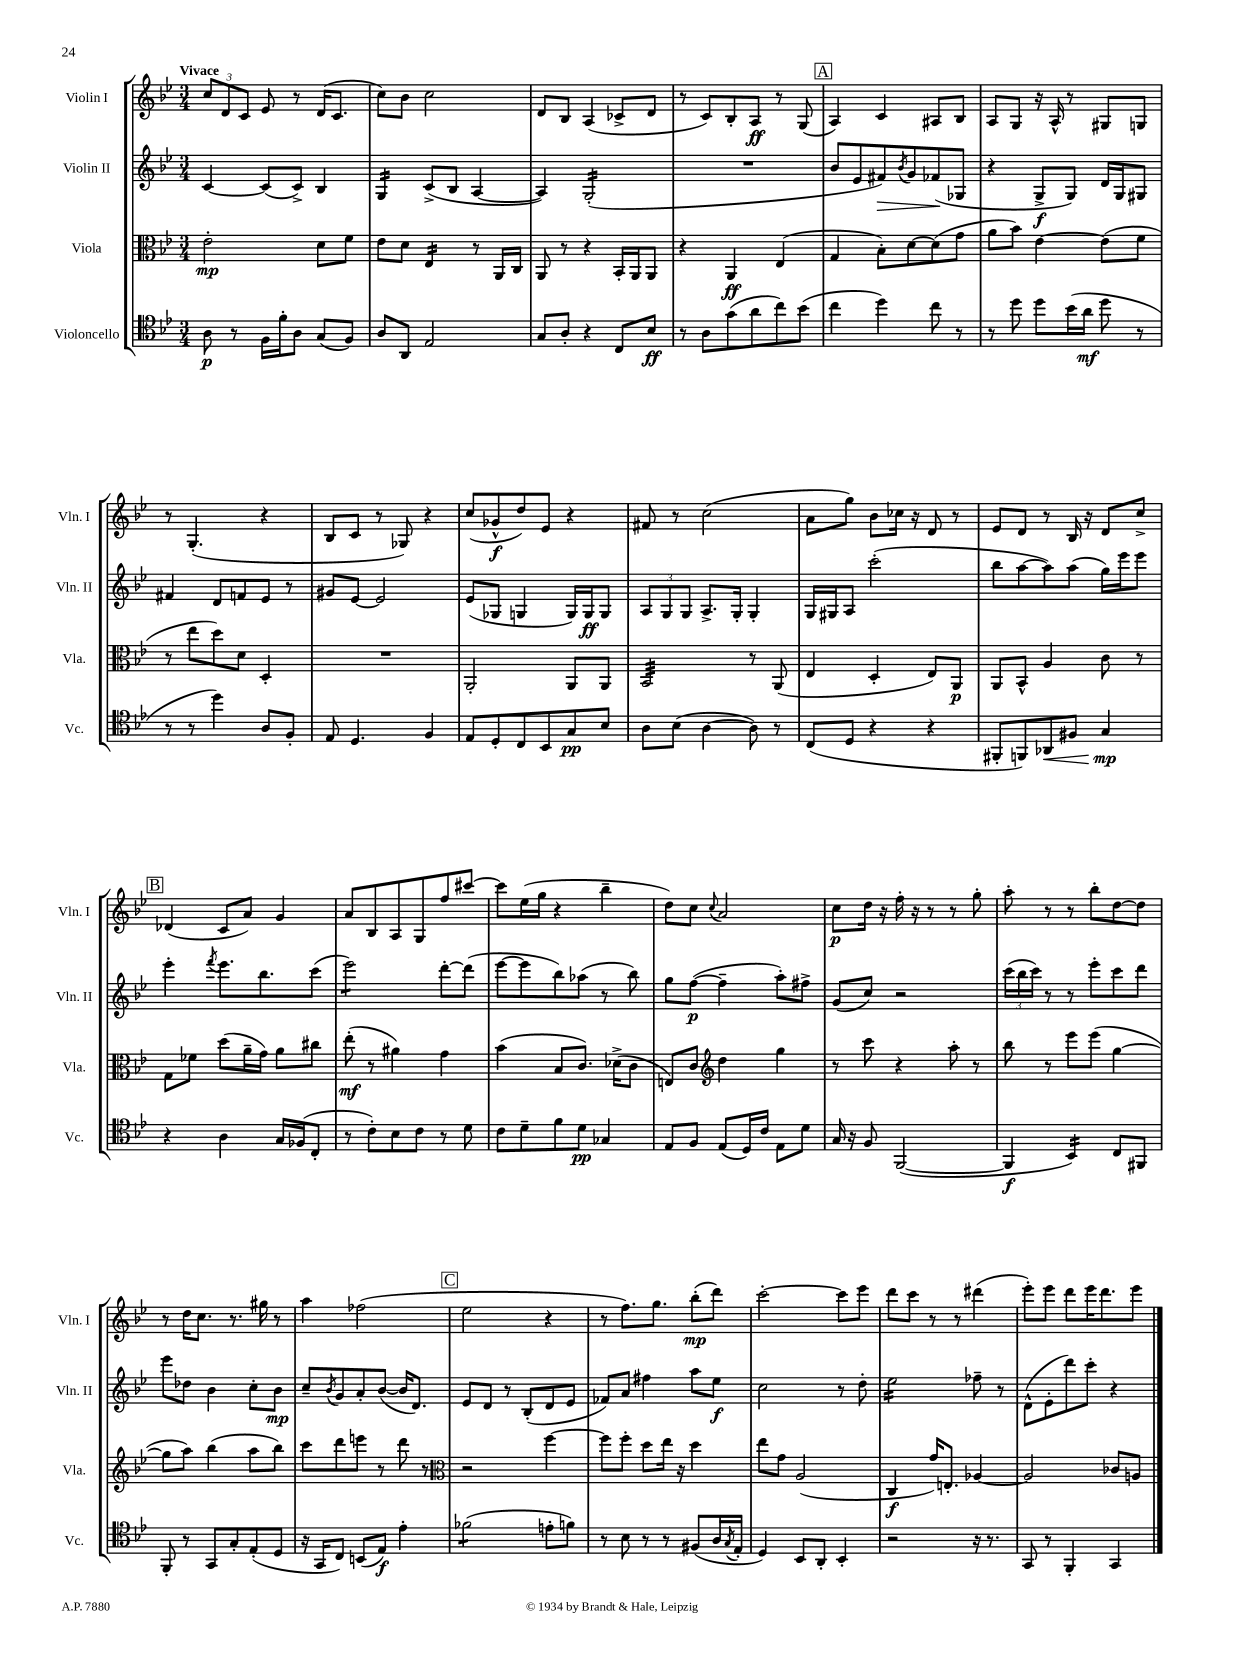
<<
\new StaffGroup <<
\new Staff = "s0" \with { instrumentName = "Violin I" shortInstrumentName = "Vln. I" } {
    \clef treble \key bes \major \numericTimeSignature \time 3/4 \tempo "Vivace"
    \tuplet 3/2 { c''8 d'8 c'8 } ees'8 r8 d'16( c'8. |
    c''8) bes'8 c''2 |
    d'8 bes8 a4( ces'8-> d'8 |
    r8 c'8) bes8-. a8\ff r8 g8( |
    \mark \markup { \box "A" } a4) c'4 ais8 bes8 |
    a8 g8 r16 a16-^ r8 gis8 g8 |
    r8 g4.-.( r4 |
    bes8 c'8 r8 ges8) r4 |
    c''8( ges'8-^\f d''8) ees'8 r4 |
    fis'8 r8 c''2( |
    a'8 g''8) bes'8 ces''16 r16 d'8 r8 |
    ees'8 d'8 r8 bes16 r16 d'8 c''8-> |
    \mark \markup { \box "B" } des'4( c'8 a'8) g'4 |
    a'8 bes8 a8 g8 f''8 cis'''8~ |
    cis'''8 ees''16( g''16 r4 bes''4-- |
    d''8) c''8 \appoggiatura { c''8 } a'2 |
    c''8\p d''16 r16 f''16-. r16 r8 r8 g''8-. |
    a''8-. r8 r8 bes''8-. d''8~ d''8 |
    r8 d''16 c''8. r8. gis''16 r8 |
    a''4 fes''2( |
    \mark \markup { \box "C" } ees''2 r4 |
    r8 f''8.) g''8. bes''8-.\mp( d'''8) |
    c'''2~-. c'''8 ees'''8 |
    d'''8 c'''8 r8 r8 dis'''4( |
    ees'''8-.) ees'''8 d'''8 ees'''16 d'''8. ees'''8 \bar "|." |
}
\new Staff = "s1" \with { instrumentName = "Violin II" shortInstrumentName = "Vln. II" } {
    \clef treble \key bes \major \numericTimeSignature \time 3/4
    c'4~ c'8( c'8->) bes4 |
    g4:16 c'8->( bes8 a4~ |
    a4) g2:16-.( |
    R2. |
    \mark \markup { \box "A" } bes'8 ees'8 fis'8\>) \acciaccatura { bes'8 } g'8 fes'8\!( ges8 |
    r4 g8->\f g8) d'16 g16 gis8 |
    fis'4 d'8 f'8 ees'8 r8 |
    gis'8 ees'8~ ees'2 |
    ees'8( ges8 g4 g16) g16\ff g8 |
    \tuplet 3/2 { a8 g8 g8 } a8.-> g16-. g4-. |
    g16 gis16 a8 c'''2-.( |
    bes''8 a''8~ a''8) a''8( g''16) ees'''16 ees'''8 |
    \mark \markup { \box "B" } ees'''4-. \acciaccatura { f'''8 } ees'''8. bes''8. c'''8( |
    ees'''2:8) d'''8~-. d'''8( |
    ees'''8~ ees'''8 bes''8) aes''8( r8 bes''8) |
    g''8 f''8~\p( f''4-- a''8-.) fis''8-> |
    g'8( c''8) r2 |
    \tuplet 3/2 { c'''16( bes''16 c'''16) } r8 r8 ees'''8-. c'''8 d'''8 |
    ees'''8 des''8 bes'4 c''8-. bes'8\mp |
    c''8-- \acciaccatura { bes'8 } g'8 a'8-. bes'8~( bes'16 d'8.) |
    \mark \markup { \box "C" } ees'8 d'8 r8 bes8-.( d'8 ees'8 |
    fes'8) a'8 fis''4 a''8 ees''8\f |
    c''2 r8 d''8-. |
    ees''2:16 fes''8-- r8 |
    d'8-^( ees'8-. d'''8) c'''8-. r4 \bar "|." |
}
\new Staff = "s2" \with { instrumentName = "Viola" shortInstrumentName = "Vla." } {
    \clef alto \key bes \major \numericTimeSignature \time 3/4
    ees'2-.\mp d'8 f'8 |
    ees'8 d'8 ees4:16 r8 a,16 c16 |
    a,8 r8 r4 bes,16-. a,16 a,8 |
    r4 a,4\ff ees4( |
    \mark \markup { \box "A" } g4 bes8-.) d'8~ d'8( g'8 |
    a'8 bes'8) ees'4~ ees'8( f'8 |
    r8 ees''8 d''8) d'8 d4-. |
    R2. |
    a,2-. a,8 a,8 |
    bes,2:32 r8 a,8( |
    ees4 d4-. ees8) a,8\p |
    a,8 bes,8-^ a4 c'8 r8 |
    \mark \markup { \box "B" } g8 fes'8 d''8( a'16-- g'16) a'8 cis''8 |
    ees''8-.\mf( r8 ais'4) g'4 |
    bes'4( bes8 c'8.) des'16->( c'8 |
    e8) c'8 \clef treble d''4 g''4 |
    r8 c'''8 r4 a''8-. r8 |
    bes''8 r8 ees'''8 ees'''8( g''4~ |
    g''8 a''8) bes''4( a''8 bes''8) |
    c'''8 d'''8 e'''8 r8 d'''8 r8 |
    \mark \markup { \box "C" } \clef alto r2 f''4~ |
    f''8 f''8-. d''8 ees''16 r16 d''4 |
    ees''8 g'8 a2( |
    c4\f g'16) e8.-. aes4~ |
    aes2 ces'8 a8 \bar "|." |
}
\new Staff = "s3" \with { instrumentName = "Violoncello" shortInstrumentName = "Vc." } {
    \clef tenor \key bes \major \numericTimeSignature \time 3/4
    a8\p r8 f16 f'16-. a8 g8( f8) |
    a8 a,8 ees2 |
    g8 a8-. r4 c8 bes8\ff |
    r8 a8 g'8( a'8 c''8) bes'8( |
    \mark \markup { \box "A" } c''4 d''4) c''8 r8 |
    r8 d''8 d''8 bes'16( a'16\mf d''8 r8 |
    r8 r8 d''4) a8 f8-. |
    ees8 d4. f4 |
    ees8 d8-. c8 bes,8 g8\pp bes8 |
    a8 bes8( a4~ a8) r8 |
    c8( d8 r4 r4 |
    fis,8-. f,8) aes,8\< fis8 g4\mp\! |
    \mark \markup { \box "B" } r4 a4 g16 fes16( c8-. |
    r8 c'8-.) bes8 c'8 r8 d'8 |
    c'8 d'8-- f'8 d'8\pp ges4 |
    ees8 f8 ees8( d16) c'16 ees8 d'8 |
    g16 r16 f8 f,2~( |
    f,4\f bes,4:16) c8 fis,8 |
    f,8-. r8 g,8 g8-. ees8-.( d8 |
    r16 g,16 c8) b,8( ees8\f) ees'4-. |
    \mark \markup { \box "C" } fes'2:8( e'8-. f'8) |
    r8 bes8 r8 r8 fis8( a16 \acciaccatura { g8 } ees16-. |
    d4) bes,8 a,8-. bes,4-. |
    r2 r16 r8. |
    g,8 r8 f,4-. g,4 \bar "|." |
}
>>
>>
\layout { \context { \Score \remove "Bar_number_engraver" } }
